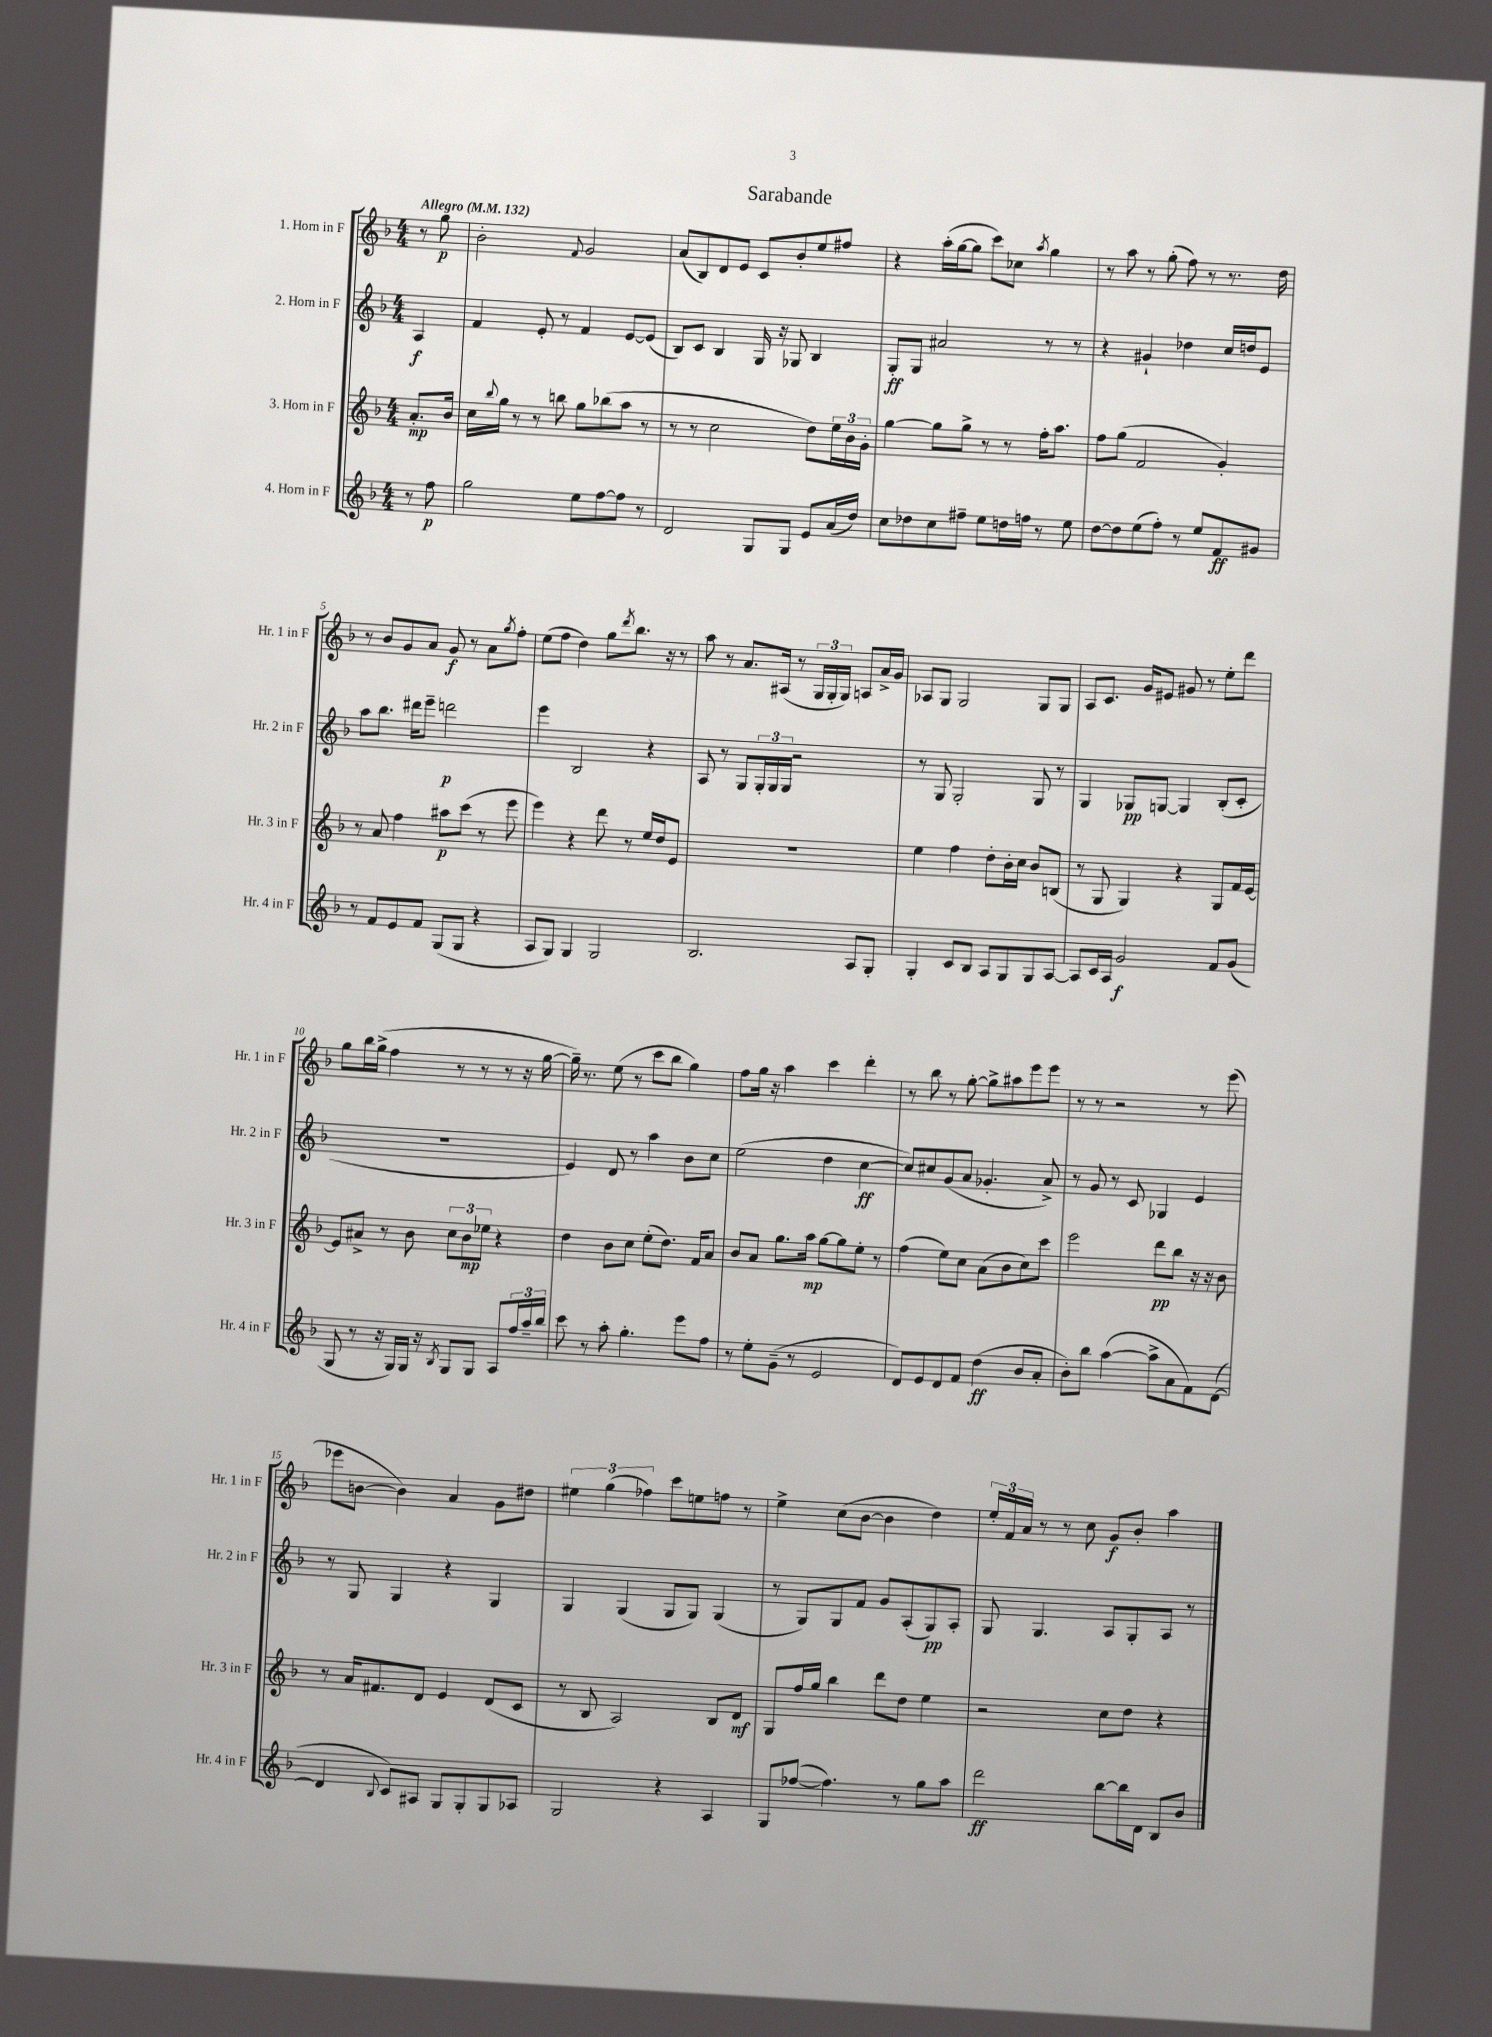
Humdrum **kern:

**kern	**kern	**kern	**kern
*staff4	*staff3	*staff2	*staff1
*clefG2	*clefG2	*clefG2	*clefG2
*k[b-]	*k[b-]	*k[b-]	*k[b-]
*M4/4	*M4/4	*M4/4	*M4/4
*MM132	*MM132	*MM132	*MM132
8r	8.a'	4A	8r
8ff	.	.	8gg
.	16b-	.	.
=	=	=	=
2gg	16cc	4f	2b-'
.	8qqbb-	.	.
.	16gg	.	.
.	8r	.	.
.	8r	8e'	.
.	8bb	8r	.
.	.	.	8qqf
8ee	8gg	4f	2g
[8ff	(8bb-	.	.
8ff]	8aa	[8e	.
8r	8r	(8e]	.
=	=	=	=
2d	8r	8B-)	(8a
.	8r	8c	8B-)
.	2cc	4B-	8d
.	.	.	8e
8G	.	16G	8c
.	.	16r	.
8G	.	8G-	8b-'
8e	8dd)	4B-	8ee
(16a	24ee	.	8ff#
.	24b-	.	.
16dd)	.	.	.
.	24g'	.	.
=	=	=	=
8cc	[4gg	8G'	4r
8dd-	.	8G	.
8cc	8gg]	2a#	(16aa'
.	.	.	[16gg
8ff#~	8gg^	.	8gg]
8ee	8r	.	8ccc)
16dd	8r	.	8cc-
16ff	.	.	.
.	.	.	8qaa
8r	16ff'	8r	4gg
.	8.aa	.	.
8ee	.	8r	.
=	=	=	=
[8dd	8ff	4r	8r
8dd]	(8gg	.	8aa
(8ee	2f	4g#`	8r
8ff')	.	.	(8gg'
8r	.	4dd-	8ff)
8ee	.	.	8r
8f	4g')	16cc	8.r
.	.	16dd	.
8g#	.	8e	.
.	.	.	16dd
=	=	=	=
8r	8r	8aa	8r
8f	8a	8.bb-	8b-
8e	4ff	.	8g
.	.	16ddd#	.
8f	.	8eee~	8a
(8G	8aa#	2ddd	8g
8G	(8ccc	.	8r
4r	8r	.	8a
.	.	.	8qgg
.	8eee	.	8ff'
=	=	=	=
8A	4eee)	4eee	(8ee
8G)	.	.	8ff
4G	4r	2B-	4dd)
2G	8ddd	.	8gg
.	.	.	8qddd
.	8r	.	8.bb-
.	16ee	4r	.
.	16dd	.	16r
.	8e	.	8r
=	=	=	=
2.B-	1r	8A	8aa
.	.	8r	8r
.	.	8G	8.a
.	.	24G'	.
.	.	24G	.
.	.	.	(16A#
.	.	24G	.
.	.	2r	8r
.	.	.	24G
.	.	.	24G'
.	.	.	24G)
8A	.	.	8A
8G'	.	.	16a^
.	.	.	16g
=	=	=	=
4G'	4ee	8r	8A-
.	.	8G	8G
8c	4ff	2G'	2G
8B-	.	.	.
8A	8dd'	.	.
8G	16b-'	.	.
.	16cc	.	.
8G	8b-	8G	8G
[8A	(8B	8r	8G
=	=	=	=
8A]	8r	4G	8A
16c	8G	.	8.c
16A	.	.	.
2g	4G)	8G-	.
.	.	.	16g
.	.	[8G	8e#
.	4r	4G]	8g#
.	.	.	8r
8f	8G	(8B-'	8ee'
(8g	16f	8c'	8ddd
.	[16e	.	.
=	=	=	=
8G	8e]	1r	8gg
8r	8a#^	.	16bb-
.	.	.	(16gg^
16r	8r	.	4ff
16G)	.	.	.
16G	8b-	.	.
16r	.	.	.
8qB-	.	.	.
8G	12cc	.	8r
.	12b-	.	.
8G	.	.	8r
.	12ee-	.	.
8A	4r	.	8r
24ff	.	.	16r
24aa~	.	.	.
.	.	.	[16gg
24bb-	.	.	.
=	=	=	=
8ccc	4dd	4e)	16gg~])
.	.	.	8.r
8r	.	.	.
8aa'	8b-	8d	(8ee
4.gg'	8cc	8r	8r
.	(8ee'	4aa	8ccc
.	8.dd)	.	8bb-
8eee	.	8b-	4gg)
.	16f	.	.
8ff	8a	8cc	.
=	=	=	=
8r	8b-	(2ee	8ff
8ee'	8a	.	16gg
.	.	.	16r
(8g~	8.gg	.	4aa
8r	.	.	.
.	16aa	.	.
2e	[8gg	4dd	4ccc
.	8gg]	.	.
.	8ee'	[4cc	4ddd'
.	8r	.	.
=	=	=	=
8d)	(4ff	8cc])	8r
8e	.	8cc#	8bb-
8d	8ee)	(8g	8r
8f	8cc	8a	[8gg'
(4dd	(8a	4.g-'	8gg^]
.	8b-	.	8aa#
8b-	8cc)	.	8eee
8a'	8ccc	8a^)	8eee
=	=	=	=
8b-')	2eee	8r	8r
8bb-	.	8g	8r
([4aa	.	8r	2r
.	.	8c	.
8aa^]	8ddd	4G-	.
8a	8bb-	.	.
8f)	16r	4e	8r
.	16r	.	.
([8d	8b-	.	(8eee
=	=	=	=
4d]	8r	8r	8eee-
.	16a	8G	[8b
.	8.f#	.	.
8qqB-	.	.	.
8c)	.	4G	4b])
8A#	8d	.	.
8G	4e	4r	4a
8G'	.	.	.
8G	(8d	4G	8g
8A-	8c	.	8dd#
=	=	=	=
2G	8r	4G	6ee#
.	8B-	.	.
.	.	.	(6gg
.	2A)	(4G	.
.	.	.	6ff-)
4r	.	8G	8ccc
.	.	8G)	8ee
4A	8B-	(4G	8ff
.	8d	.	8r
=	=	=	=
8G	8G	8r	4ee^
([8ff-	16ff	8G)	.
.	16gg	.	.
4.ff-])	4bb-	8G	(8cc
.	.	8f	[8b-
.	8ddd	8g	4b-]
8r	8dd	(8A'	.
8gg	4ee	8G)	4dd)
8aa	.	8A'	.
=	=	=	=
2ddd	2r	8G	24ee'
.	.	.	24f
.	.	.	24a
.	.	4.G	8r
.	.	.	8r
.	.	.	8cc
[8bb-	8cc	8A	8g
16bb-]	8dd	8G'	8b-'
16d	.	.	.
8B-	4r	8A	4aa
8b-	.	8r	.
==	==	==	==
*-	*-	*-	*-
